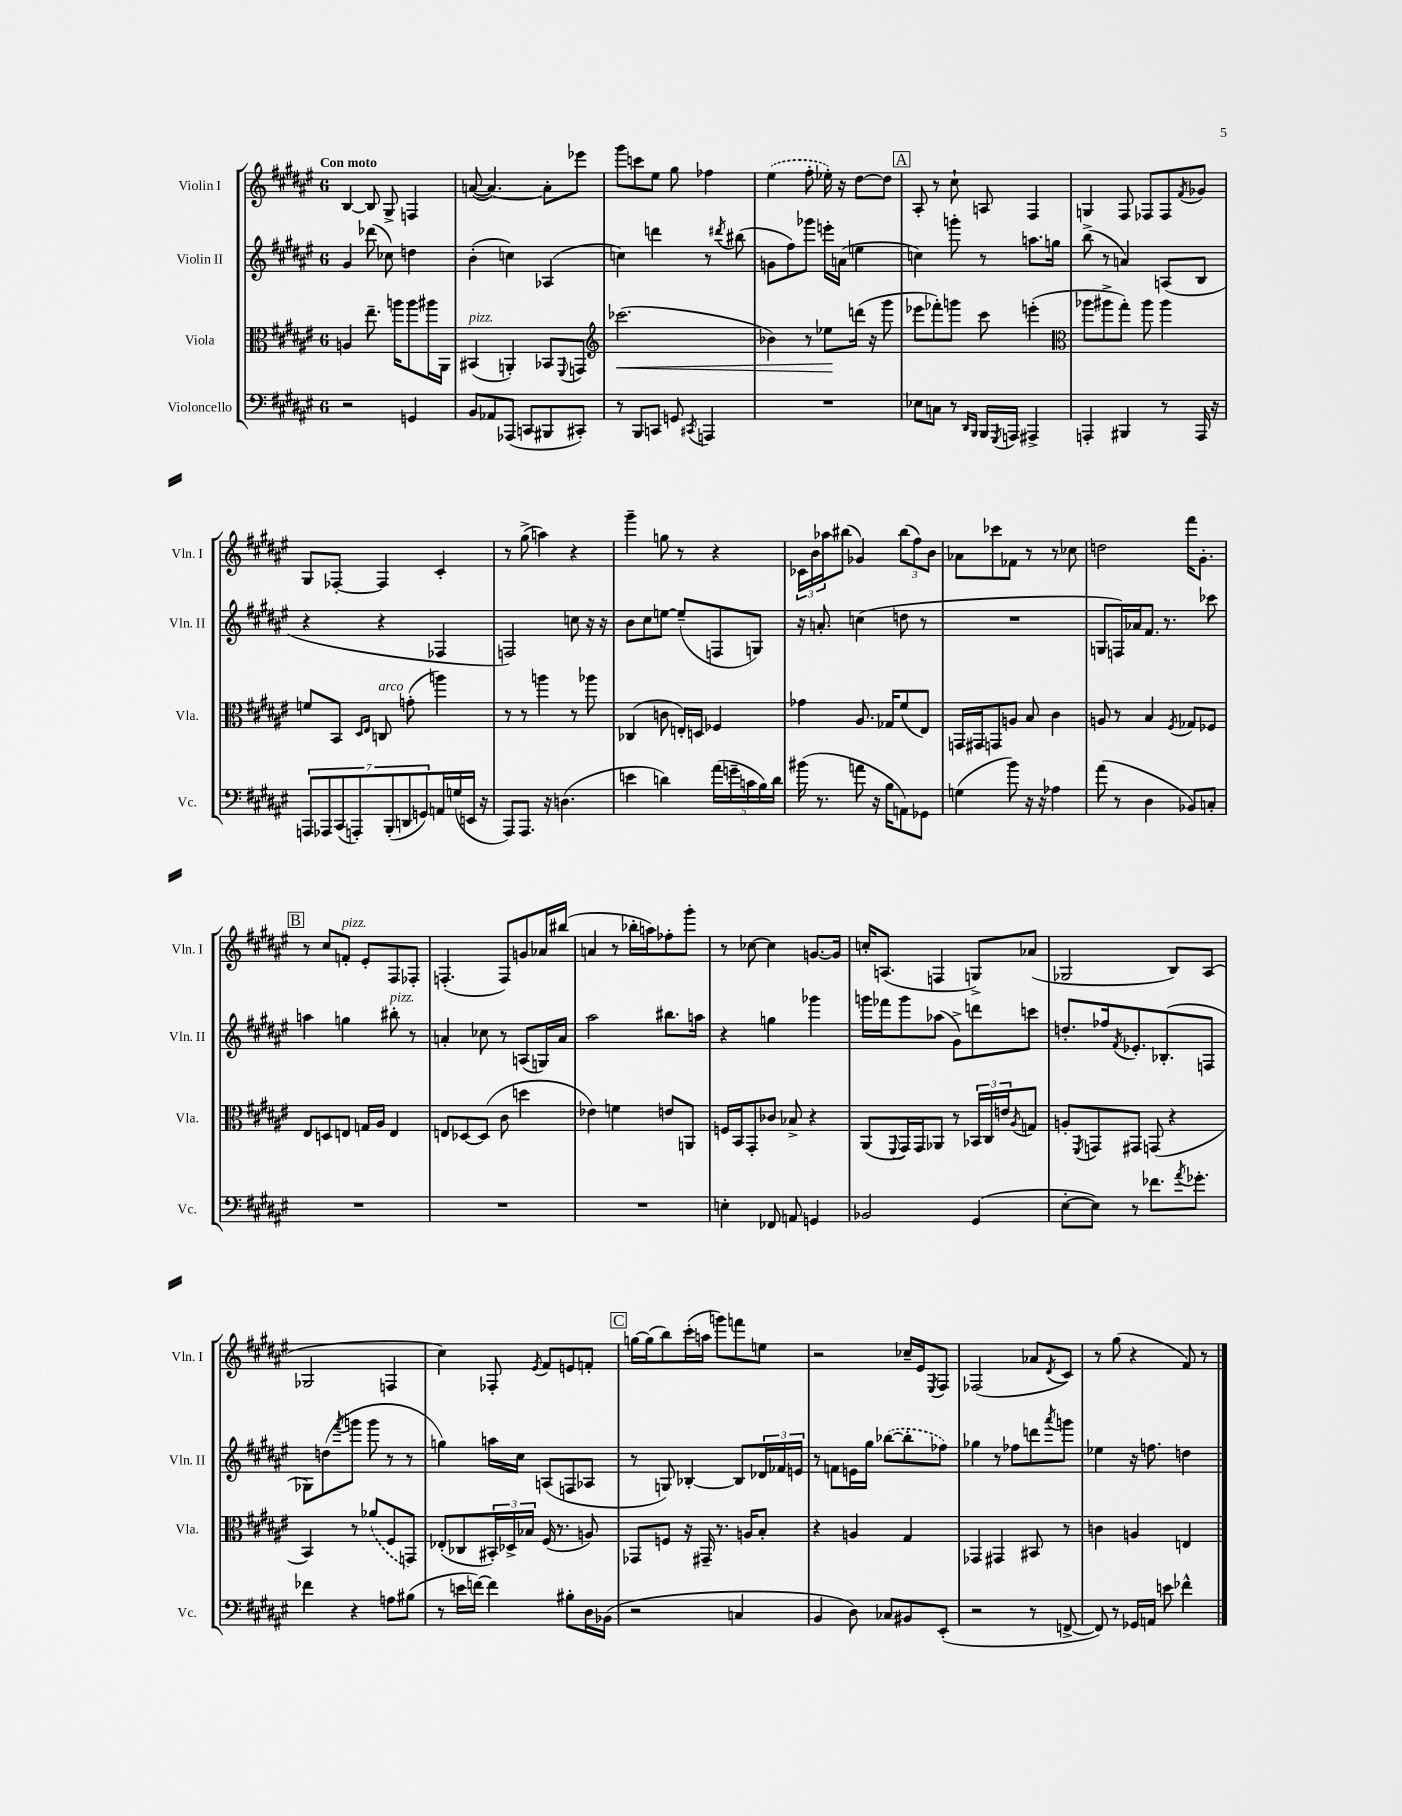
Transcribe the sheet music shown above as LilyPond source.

<<
\new StaffGroup <<
\new Staff = "s0" \with { instrumentName = "Violin I" shortInstrumentName = "Vln. I" } {
    \clef treble \key fis \major \once \override Staff.TimeSignature.style = #'single-digit \time 6/8 \tempo "Con moto"
    b4~ b8 gis8-> f4 |
    a'8~( a'4.~) a'8-. ees'''8 |
    gis'''8 c'''8 eis''8 gis''8 fes''4 |
    \once \slurDashed eis''4( fis''8-. ees''16-.) r16 dis''8~ dis''8 |
    \mark \markup { \box "A" } ais8-. r8 cis''8-! a8 fis4 |
    g4 fis8 fes8 fes8 \acciaccatura { fis'8 } ges'8 |
    gis8 fes8~-. fes4 cis'4-. |
    r8 gis''8->( a''4) r4 |
    gis'''4-- g''8 r8 r4 |
    \tuplet 3/2 { ces'16 b'16 aes''16 } bis''8( ges'4) \tuplet 3/2 { bis''8( fis''8) b'8 } |
    aes'8 ces'''8 fes'8 r8 r8 ces''8 |
    d''2 fis'''16 gis'8.-. |
    \mark \markup { \box "B" } r8 cis''8 f'8-.^\markup { \italic "pizz." } eis'8-. fis8 fes8-. |
    f4.-.( f8) g'8 aes'16 bis''16( |
    a'4 r8 bes''16-. a''16) fes''8-. gis'''8-. |
    r8 ces''8~ ces''4 g'8.~ g'16 |
    c''16-. a8.( f4 g8->) aes'8( |
    ges2 b8) ais8( |
    ges2 f4 |
    cis''4) fes8-. \acciaccatura { eis'8 } fis'8 e'8 f'8-. |
    \mark \markup { \box "C" } g''16~ g''16( b''8) cis'''16-.( a''16 g'''8) f'''8 e''8 |
    r2 ces''16-- eis'16 \acciaccatura { eis8 } fis8 |
    fes2( aes'8 \acciaccatura { dis'8 } cis'8) |
    r8 gis''8( r4 fis'8) r8 \bar "|." |
}
\new Staff = "s1" \with { instrumentName = "Violin II" shortInstrumentName = "Vln. II" } {
    \clef treble \key fis \major \once \override Staff.TimeSignature.style = #'single-digit \time 6/8
    gis'4 des'''8( ces''8) d''4 |
    b'4-.( c''4) aes4( |
    c''4) d'''4 r8 \acciaccatura { dis'''8 } bis''8( |
    g'8 fis''8) ges'''8 e'''16-. a'16( e''4 |
    \mark \markup { \box "A" } c''4) g'''8-. r8 a''8. g''16 |
    b''8->( r8 a'4) a8( b8 |
    r4 r4 fes4 |
    f2) c''8 r16 r16 |
    b'8 cis''8 e''8~ e''8--( f8 g8) |
    r16 a'8.-. c''4( d''8 r8 |
    R2. |
    g8 f16) aes'16 fis'8. r8. ces'''8 |
    \mark \markup { \box "B" } a''4 g''4 bis''8-.^\markup { \italic "pizz." } r8 |
    a'4-. ces''8 r8 a8( g16) a'16 |
    ais''2 bis''8. a''16 |
    r4 g''4 ges'''4 |
    g'''16 fes'''16 g'''8 aes''8( gis'8->) d'''8 c'''8 |
    d''8.-. fes''16 \acciaccatura { fis'8 } ees'8.-. bes8.-.( f8 |
    ges8) d''8( \acciaccatura { fis'''8 } g'''8 g'''8 r8 r8 |
    g''4) a''16 cis''16 a8( f8 aes8 |
    \mark \markup { \box "C" } r8 g8) bes4~-. bes8 \tuplet 3/2 { des'16 fes'16 e'16 } |
    r8 f'8 e'16 gis''16 \once \slurDashed bes''8~( bes''8-. fes''8) |
    ges''4 r8 fes''8 d'''8 \acciaccatura { ais'''8 } g'''8 |
    ees''4 r16 f''8. d''4 \bar "|." |
}
\new Staff = "s2" \with { instrumentName = "Viola" shortInstrumentName = "Vla." } {
    \clef alto \key fis \major \once \override Staff.TimeSignature.style = #'single-digit \time 6/8
    a4 eis''8.-- a''16 a''8 ais''16 ais,16 |
    bis,4^\markup { \italic "pizz." }( a,4-.) bes,8 \appoggiatura { fis,8 } g,8 |
    \clef treble ces'''2.\<( |
    bes'4) r8 ees''8\! d'''16( r16 gis'''8 |
    \mark \markup { \box "A" } ees'''8 fes'''8-.) g'''8 cis'''8 e'''4-.( |
    \clef alto aes''8 ais''8-> gis''8-.) ais''8 ais''4 |
    f'8 b,8 \grace { dis16 eis16 } c8^\markup { \italic "arco" } g'8-.( a''4) |
    r8 r8 a''4 r8 aes''8 |
    ces4( c'8 e16-.) d16 fes4 |
    ges'4 ais8. ges16 fis'8( eis8) |
    g,16 gis,16 g,8 a8 b8 cis'4 |
    a8 r8 b4 \acciaccatura { fis8 } ges8 fes8 |
    \mark \markup { \box "B" } eis8 d8 e8 g16 ais16 e4 |
    e8 des8~ des8( cis'8 d''4 |
    ees'4) f'4 e'8 a,8 |
    f16 b,16 gis,8-. ces'8 bes8-> r4 |
    ais,8( \appoggiatura { fis,8 } gis,16) gis,16 aes,8 r8 \tuplet 3/2 { bes,16 cis16 e'16 } \acciaccatura { ais8 } g8 |
    a8-. \acciaccatura { fis,8 } g,8 gis,8 g,8( r4 |
    b,4) r8 \once \slurDashed aes'8( fis8 g,8) |
    ees8-.( ces8 \tuplet 3/2 { bis,16-.) des16-> bes16 } fis16( r8. a8) |
    \mark \markup { \box "C" } ges,8 f8 r16 gis,16-- r8. a16 b8-. |
    r4 a4 gis4 |
    ges,4 gis,4 bis,8 r8 |
    c'4 a4 e4 \bar "|." |
}
\new Staff = "s3" \with { instrumentName = "Violoncello" shortInstrumentName = "Vc." } {
    \clef bass \key fis \major \once \override Staff.TimeSignature.style = #'single-digit \time 6/8
    r2 g,4 |
    b,8 aes,8 aes,,8( c,8 bis,,8 cis,8-.) |
    r8 b,,8 c,8 g,8 \acciaccatura { cis,8 } a,,4 |
    R2. |
    \mark \markup { \box "A" } ees8 c8 r8 \grace { dis,16 b,,16 } b,,16 \acciaccatura { gis,,8 } a,,16 ais,,4-> |
    a,,4-. bis,,4 r8 a,,16 r16 |
    \tuplet 7/4 { a,,8 aes,,8 cis,8( a,,8-.) b,,8-.( d,8 g,8) } a,16 g16( e,16 r16 |
    ais,,8) ais,,8. r16 d4.( |
    e'4 d'4) \tuplet 5/4 { ais'16( g'16-- c'16 b16) d'16 } |
    bis'16( r8. a'8 r16 b16 a,8) ges,8 |
    g4( b'8) r16 r16 aes4 |
    ais'8( r8 dis4 bes,8) c8-. |
    \mark \markup { \box "B" } R2. |
    R2. |
    R2. |
    e4-. fes,8 a,8 g,4 |
    bes,2 gis,4( |
    eis8~-. eis8) r8 fes'8. \acciaccatura { ais'8 } ges'8.-. |
    fes'4 r4 a8 bis8( |
    r8 e'16 f'16~) f'4 bis8-. dis16 bes,16( |
    \mark \markup { \box "C" } r2 c4 |
    b,4 dis8) ces8 bis,8 eis,8-.( |
    r2 r8 f,8~-> |
    f,8) r8 ges,16 a,16 e'8 fes'4-^ \bar "|." |
}
>>
>>
\layout { \context { \Score \remove "Bar_number_engraver" } }
